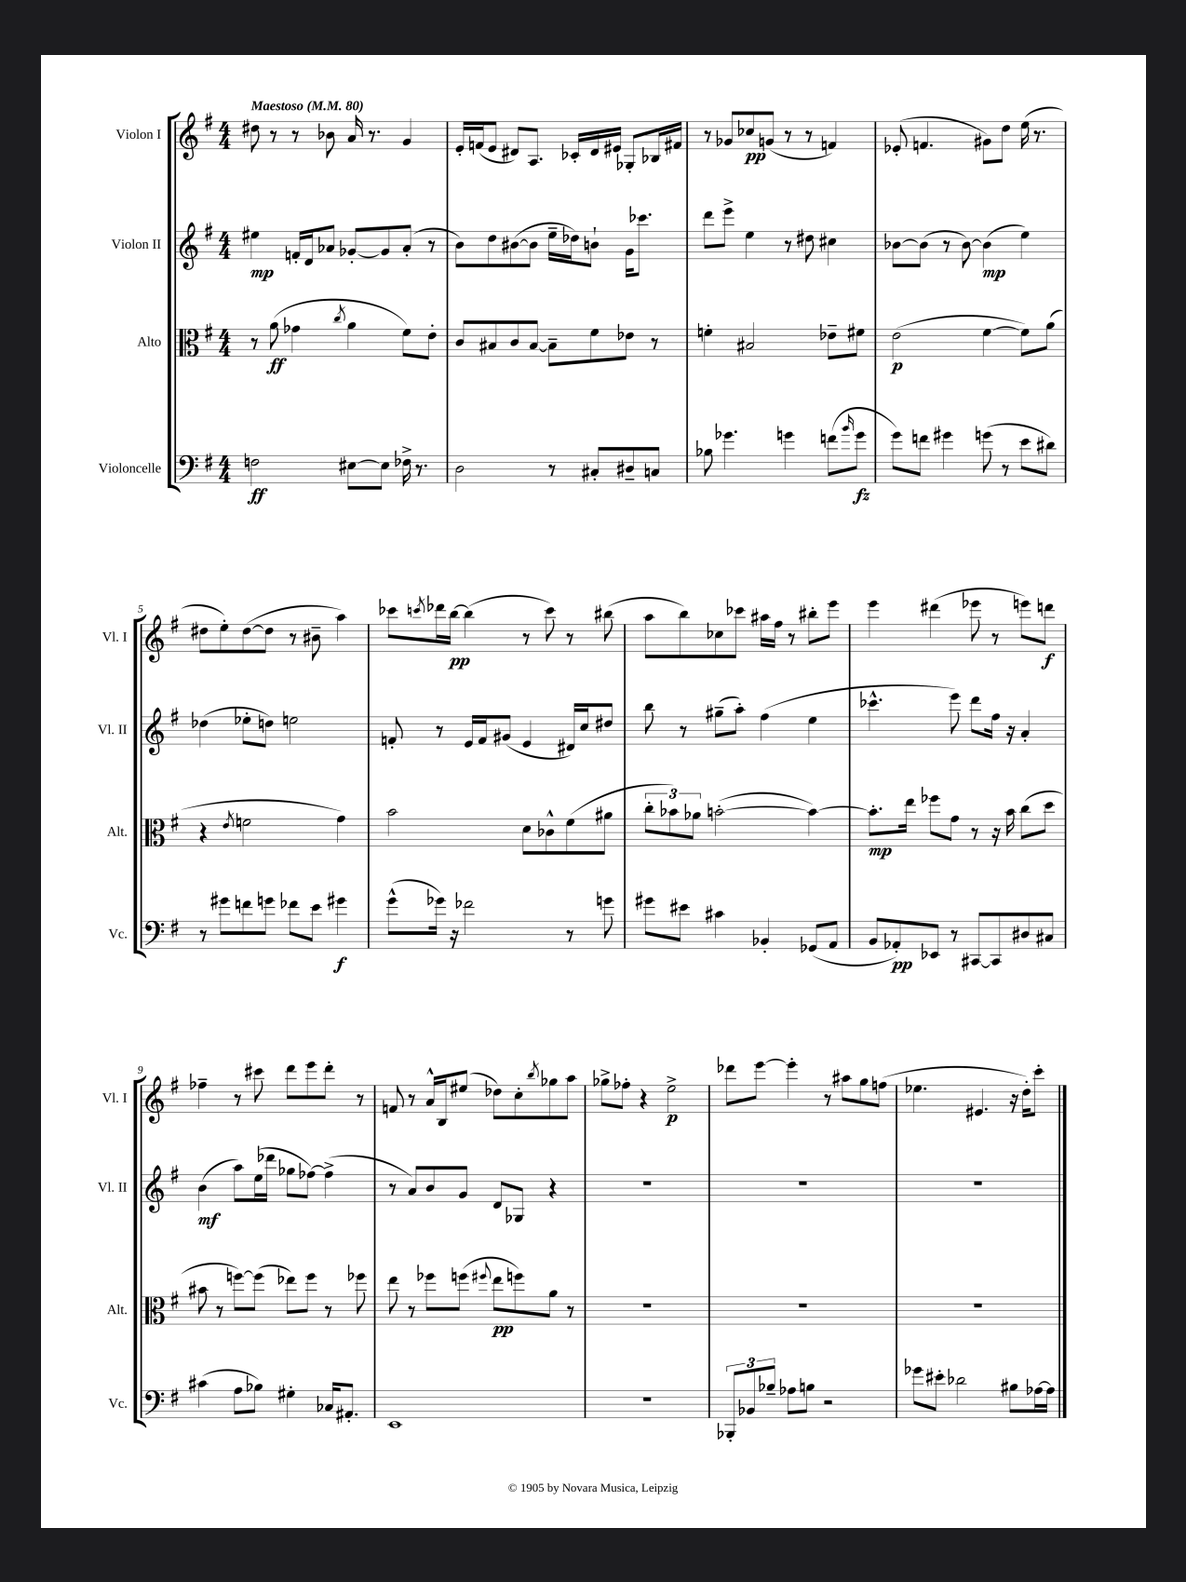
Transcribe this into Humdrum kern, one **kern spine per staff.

**kern	**dynam	**kern	**dynam	**kern	**dynam	**kern	**dynam
*part4	*part4	*part3	*part3	*part2	*part2	*part1	*part1
*staff4	*staff4	*staff3	*staff3	*staff2	*staff2	*staff1	*staff1
*I"Violoncelle	*	*I"Alto	*	*I"Violon II	*	*I"Violon I	*
*I'Vc.	*	*I'Alt.	*	*I'Vl. II	*	*I'Vl. I	*
*clefF4	*	*clefC3	*	*clefG2	*	*clefG2	*
*k[f#]	*	*k[f#]	*	*k[f#]	*	*k[f#]	*
*M4/4	*	*M4/4	*	*M4/4	*	*M4/4	*
*MM80	*	*MM80	*	*MM80	*	*MM80	*
=1	=1	=1	=1	=1	=1	=1	=1
!	!	!	!	!	!	!LO:TX:a:B:t=Maestoso	!
2Fn\	ff	8r	.	4ee#X\	mp	8dd#X\	.
.	.	(8a\	ff	.	.	8r	.
.	.	4g-X\	.	16fn'/LL	.	8r	.
.	.	.	.	16d/J	.	.	.
.	.	.	.	8a-X/J	.	8b-X\	.
.	.	8qcc/	.	.	.	.	.
[8E#X\L	.	4a\	.	[8g-X'/L	.	16a/	.
.	.	.	.	.	.	8.r	.
8E#\J]	.	.	.	8g-/]	.	.	.
16F-X^\	.	8f#\L)	.	(8a-'/J	.	4g/	.
8.r	.	.	.	.	.	.	.
.	.	8e'\J	.	8r	.	.	.
=2	=2	=2	=2	=2	=2	=2	=2
2D\	.	8c/L	.	8b\L)	.	16e'/LL	.
.	.	.	.	.	.	(16fn/J	.
.	.	8B#X/	.	8dd\	.	8e/J	.
.	.	8c/	.	([8b#X\	.	8d#X/L)	.
.	.	[8B#/J	.	8b#\J]	.	8.A/J	.
8r	.	8B#~\L]	.	16ee~\LL	.	.	.
.	.	.	.	16dd-X\J)	.	16c-X'/LL	.
8C#X'/L	.	8f#\	.	8bn`\J	.	16d#/	.
.	.	.	.	.	.	16e#X/JJ	.
8D#X~/	.	8e-X\J	.	16g\KL	.	8G-X'/L	.
.	.	.	.	8.ccc-X\J	.	.	.
8Cn/J	.	8r	.	.	.	16B-X/L	.
.	.	.	.	.	.	16f#X/JJ	.
=3	=3	=3	=3	=3	=3	=3	=3
8B-X\	.	4fn'\	.	8ddd\L	.	8r	.
4.g-X\	.	.	.	8eee^\J	.	8g-X/L	.
.	.	2B#X/	.	4ee\	.	8cc-X/	pp
.	.	.	.	.	.	(8gn/J	.
4gn\	.	.	.	8r	.	8r	.
.	.	.	.	8dd#X\	.	8r	.
(8fn\L	.	8e-X~\L	.	4cc#X\	.	4fn/)	.
16qqb/	.	.	.	.	.	.	.
8g\J	fz	8f#X\J	.	.	.	.	.
=4	=4	=4	=4	=4	=4	=4	=4
8g\L)	.	(2e\	p	[8b-X\L	.	(8e-X'/	.
8fn\J	.	.	.	(8b-\J]	.	4.fn/	.
4g#X\	.	.	.	8r	.	.	.
.	.	.	.	[8b-\)	.	.	.
(8gn\	.	[4f#\	.	(4b-\]	mp	8g#X\L)	.
8r	.	.	.	.	.	8dd\J	.
8e\L	.	8f#\L])	.	4ee\)	.	(16ee\	.
.	.	.	.	.	.	8.r	.
8d#X\J)	.	(8a\J	.	.	.	.	.
!!LO:LB:g=z
=5	=5	=5	=5	=5	=5	=5	=5
8r	.	4r	.	(4dd-X\	.	8dd#X\L	.
8g#X\L	.	.	.	.	.	8ee'\)	.
.	.	8qe/	.	.	.	.	.
8fn\	.	2fn\	.	8ee-X'\L	.	([8dd#\	.
8gn\J	.	.	.	8ddn\J)	.	8dd#\J]	.
8f-X\L	.	.	.	2een\	.	8r	.
8e\J	.	.	.	.	.	8b#X~\	.
4g#X\	f	4g\)	.	.	.	4aa\)	.
=6	=6	=6	=6	=6	=6	=6	=6
(8g^^\L	.	2b\	.	8fn'/	.	8ccc-X\L	.
.	.	.	.	.	.	8qcccn/	.
16g-X\Jk)	.	.	.	8r	.	16ddd-X\L	.
16r	.	.	.	.	.	[16bb\JJ	pp
2f-X\	.	.	.	16e/LL	.	(4bb\]	.
.	.	.	.	16f/J	.	.	.
.	.	.	.	(8g#X/J	.	.	.
.	.	8d\L	.	4e/	.	8r	.
.	.	8c-X^^\	.	.	.	8ccc\)	.
8r	.	(8f#\	.	16d#X/LL)	.	8r	.
.	.	.	.	16cc/J	.	.	.
8gn\	.	8a#X\J	.	8dd#X/J	.	(8bb#X\	.
=7	=7	=7	=7	=7	=7	=7	=7
8g#X\L	.	12cc'\L	.	8bb\	.	8aa\L	.
.	.	12b-X\)	.	.	.	.	.
8e#X\J	.	.	.	8r	.	8bb\)	.
.	.	12a-X\J	.	.	.	.	.
4c#X\	.	([2bn'\	.	(8gg#X~\L	.	8cc-X\	.
.	.	.	.	8aa'\J)	.	8ccc-X\J	.
4BB-X'/	.	.	.	(4ff#\	.	16aa#X\LL	.
.	.	.	.	.	.	16ff#\JJ	.
.	.	.	.	.	.	8r	.
(8GG-X/L	.	4b\_)	.	4ee\	.	8bb#X'\L	.
8AA/J	.	.	.	.	.	8eee\J	.
=8	=8	=8	=8	=8	=8	=8	=8
8BB/L	.	8.b'\L]	mp	4.ccc-X^^\	.	4eee\	.
8AA-X'/)	pp	.	.	.	.	.	.
.	.	16ee\Jk	.	.	.	.	.
8EE-X/J	.	8ff-X\L	.	.	.	(4ddd#X\	.
8r	.	8g\J	.	8eee\)	.	.	.
[8CC#X/L	.	8r	.	8ddd\L	.	8eee-X\	.
8CC#/]	.	16r	.	16ff#\Jk	.	8r	.
.	.	16b\	.	16r	.	.	.
8D#X/	.	(8cc\L	.	4a'/	.	8eeen\L)	.
8C#X/J	.	8dd\J	.	.	.	8dddn\J	f
!!LO:LB:g=z
=9	=9	=9	=9	=9	=9	=9	=9
(4c#X\	.	8b#X\	.	(4b\	mf	4ff-X~\	.
.	.	8r	.	.	.	.	.
8A\L	.	[8ffn\L)	.	8aa\L)	.	8r	.
8B-X\J)	.	(8ff\J]	.	(16ee\L	.	8ccc#X\	.
.	.	.	.	16ddd-X\JJ	.	.	.
4G#X'\	.	8ee-X\L)	.	8gg-X\L	.	8ddd\L	.
.	.	8ff\J	.	[8ff-X\J)	.	8eee\	.
16C-X/KL	.	8r	.	(4ff-^\]	.	8ddd'\J	.
8.AA#X'/J	.	.	.	.	.	.	.
.	.	8ff-X\	.	.	.	8r	.
=10	=10	=10	=10	=10	=10	=10	=10
1EE	.	8ee\	.	8r	.	8fn/	.
.	.	8r	.	8a/L)	.	8r	.
.	.	8ff-X\L	.	8b/	.	16a^^/LL	.
.	.	.	.	.	.	16B/J	.
.	.	(8ffn\J	.	8g/J	.	(8ee#X/J	.
.	.	8qqff#X/	.	.	.	.	.
.	.	8ee\L	pp	8d/L	.	8dd-X\L)	.
.	.	8ffn\)	.	8G-X/J	.	8cc'\	.
.	.	.	.	.	.	8qbb/	.
.	.	8a\J	.	4r	.	8gg-X\	.
.	.	8r	.	.	.	8aa\J	.
=11	=11	=11	=11	=11	=11	=11	=11
1r	.	1r	.	1r	.	8gg-X^\L	.
.	.	.	.	.	.	8ff-X'\J	.
.	.	.	.	.	.	4r	.
.	.	.	.	.	.	2ee^\	p
=12	=12	=12	=12	=12	=12	=12	=12
12BBB-X'/L	.	1r	.	1r	.	8ddd-X\L	.
12BB-X/	.	.	.	.	.	.	.
.	.	.	.	.	.	[8eee\J	.
12B-X~/J	.	.	.	.	.	.	.
8A-X\L	.	.	.	.	.	4eee'\]	.
8Bn\J	.	.	.	.	.	.	.
2r	.	.	.	.	.	8r	.
.	.	.	.	.	.	8aa#X\L	.
.	.	.	.	.	.	8gg\	.
.	.	.	.	.	.	(8ffn\J	.
=13	=13	=13	=13	=13	=13	=13	=13
8g-X\L	.	1r	.	1r	.	4.ee-X\	.
8e#X'\J	.	.	.	.	.	.	.
2d-X\	.	.	.	.	.	.	.
.	.	.	.	.	.	4.e#X/	.
8B#X\L	.	.	.	.	.	16r	.
.	.	.	.	.	.	16dd'\KL)	.
[16A-X\L	.	.	.	.	.	8ccc'\J	.
16A-\JJ]	.	.	.	.	.	.	.
==	==	==	==	==	==	==	==
*-	*-	*-	*-	*-	*-	*-	*-
